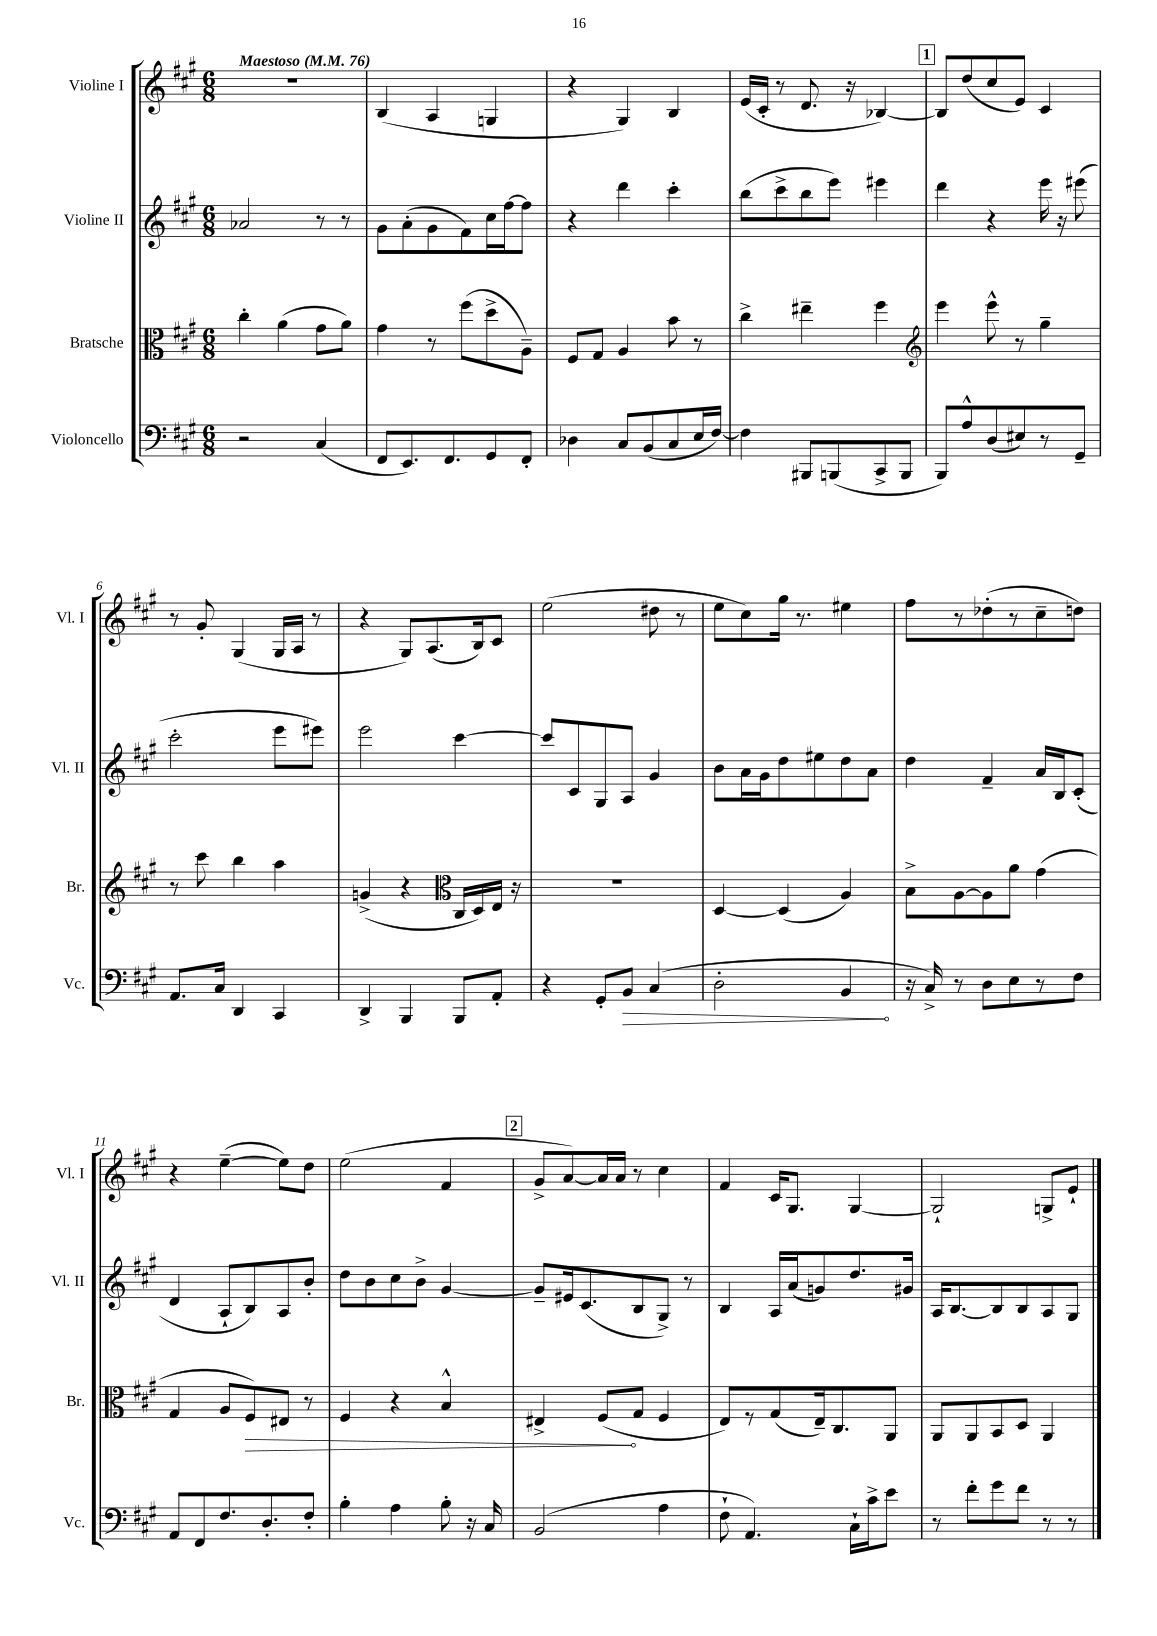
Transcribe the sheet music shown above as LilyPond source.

<<
\new StaffGroup <<
\new Staff = "s0" \with { instrumentName = "Violine I" shortInstrumentName = "Vl. I" } {
    \clef treble \key a \major \numericTimeSignature \time 6/8 \tempo "Maestoso" 4 = 76
    \autoBeamOff R2. |
    b4( a4 g4 |
    r4 gis4) b4 |
    e'16[( cis'16]-. r8 d'8. r16 bes4~) |
    \mark \markup { \box "1" } bes8[ d''8( cis''8 e'8]) cis'4 |
    r8 gis'8-. gis4( gis16[ a16] r8 |
    r4 gis8[) a8.( b16) cis'8] |
    e''2( dis''8 r8 |
    e''8[ cis''8) gis''16] r8. eis''4 |
    fis''8[ r8 des''8-.( r8 cis''8-- d''8]) |
    r4 e''4~--( e''8[) d''8] |
    e''2( fis'4 |
    \mark \markup { \box "2" } gis'8[-> a'8~) a'16 a'16] r8 cis''4 |
    fis'4 cis'16[ gis8.] gis4~ |
    gis2-! g8[-> e'8]-! \bar "|." |
}
\new Staff = "s1" \with { instrumentName = "Violine II" shortInstrumentName = "Vl. II" } {
    \clef treble \key a \major \numericTimeSignature \time 6/8
    \autoBeamOff aes'2 r8 r8 |
    gis'8[ a'8-.( gis'8 fis'8) cis''16 fis''16~ fis''8] |
    r4 d'''4 cis'''4-. |
    b''8[( cis'''8-> b''8 e'''8]) eis'''4 |
    \mark \markup { \box "1" } d'''4 r4 e'''16 r16 eis'''8( |
    cis'''2-. e'''8[ eis'''8]) |
    e'''2 cis'''4~ |
    cis'''8[ cis'8 gis8 a8] gis'4 |
    b'8[ a'16 gis'16 d''8 eis''8 d''8 a'8] |
    d''4 fis'4-- a'16[ b16 cis'8]-.( |
    d'4 a8[-! b8) a8 b'8]-. |
    d''8[ b'8 cis''8 b'8]-> gis'4~ |
    \mark \markup { \box "2" } gis'8[-- eis'16 cis'8.( b8 gis8]->) r8 |
    b4 a16[ a'16( g'8) d''8. gis'16] |
    a16[ b8.~ b8 b8 a8 gis8] \bar "|." |
}
\new Staff = "s2" \with { instrumentName = "Bratsche" shortInstrumentName = "Br." } {
    \clef alto \key a \major \numericTimeSignature \time 6/8
    \autoBeamOff cis''4-. a'4( gis'8[ a'8]) |
    gis'4 r8 fis''8[( d''8-> a8]--) |
    fis8[ gis8] a4 b'8 r8 |
    cis''4-> eis''4-- fis''4 |
    \mark \markup { \box "1" } \clef treble e'''4 e'''8-^ r8 gis''4-- |
    r8 cis'''8 b''4 a''4 |
    g'4->( r4 \clef alto cis16[ d16) e16] r16 |
    R2. |
    d4~ d4( a4) |
    b8[-> a8~ a8 a'8] gis'4( |
    gis4 a8[ \once \override Hairpin.circled-tip = ##t fis8\>) eis8] r8 |
    fis4 r4 b4-^ |
    \mark \markup { \box "2" } eis4-> fis8[\!( gis8] fis4 |
    e8[) r8 gis8( e16--) cis8. a,8] |
    a,8[ a,8 b,8 d8] a,4 \bar "|." |
}
\new Staff = "s3" \with { instrumentName = "Violoncello" shortInstrumentName = "Vc." } {
    \clef bass \key a \major \numericTimeSignature \time 6/8
    \autoBeamOff r2 cis4( |
    fis,8[ e,8.) fis,8. gis,8 fis,8]-. |
    des4 cis8[ b,8( cis8 e16 fis16]~) |
    fis4 bis,,8[ b,,8( cis,8-> b,,8] |
    \mark \markup { \box "1" } b,,8[) a8-^ d8( eis8) r8 gis,8]-- |
    a,8.[ cis16] d,4 cis,4 |
    d,4-> b,,4 b,,8[ a,8]-. |
    r4 gis,8[-. \once \override Hairpin.circled-tip = ##t b,8]\> cis4( |
    d2-. b,4\! |
    r16 cis16->) r8 d8[ e8 r8 fis8] |
    a,8[ fis,8 fis8. d8.-. fis8]-. |
    b4-. a4 b8-. r16 cis16 |
    \mark \markup { \box "2" } b,2( a4 |
    fis8-! a,4.) cis16[-! cis'16-> e'8] |
    r8 fis'8[-. gis'8 fis'8] r8 r8 \bar "|." |
}
>>
>>
